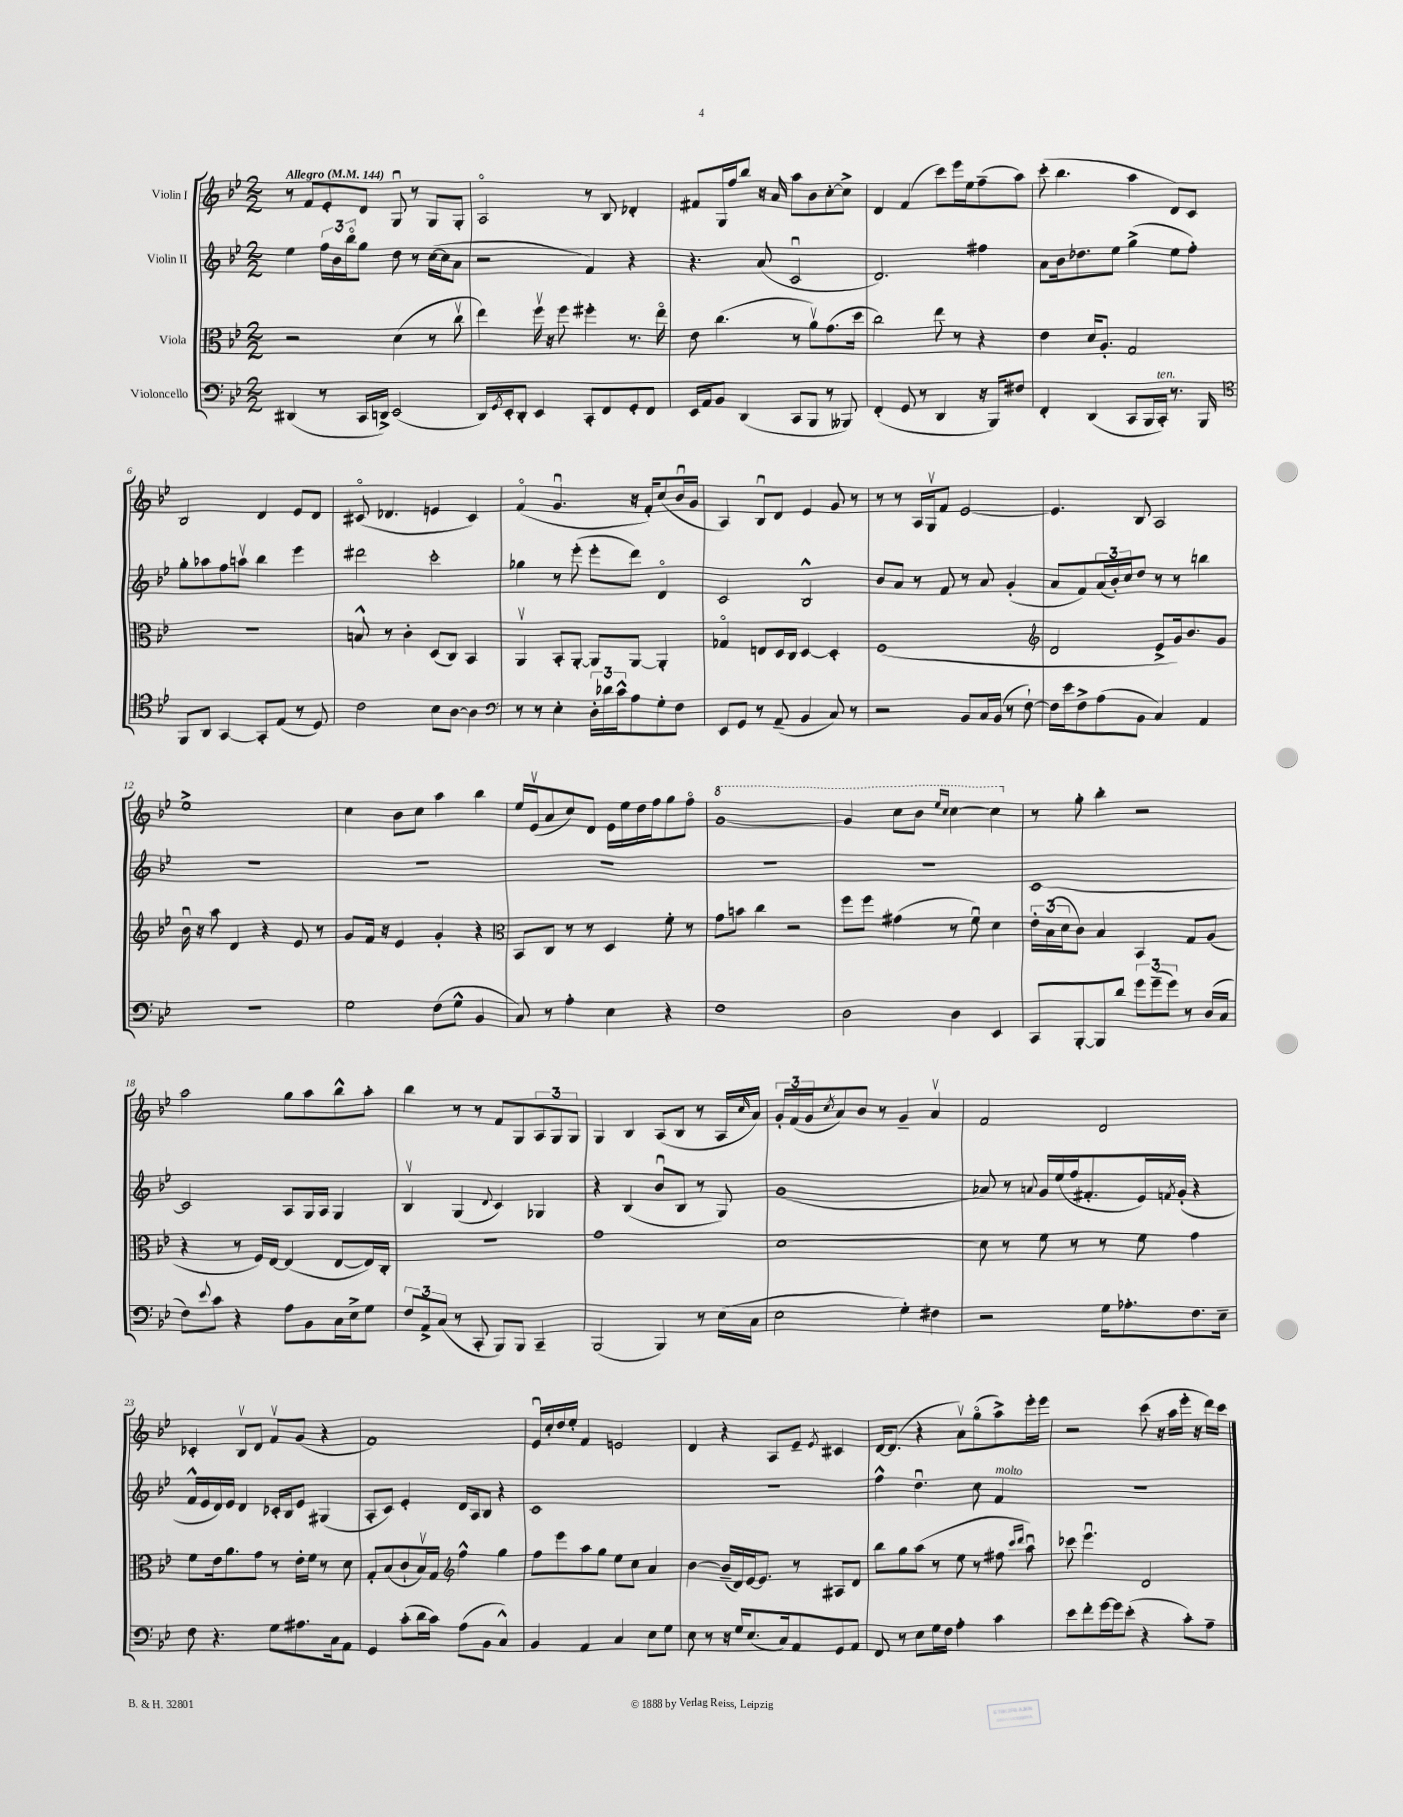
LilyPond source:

<<
\new StaffGroup <<
\new Staff = "s0" \with { instrumentName = "Violin I" } {
    \clef treble \key bes \major \numericTimeSignature \time 2/2 \tempo "Allegro" 4 = 144
    r8 f'8 ees'8-. d'8 g8\downbow r8 g8 g8-. |
    a2\flageolet r8 bes8 des'4-. |
    fis'8 g16 f''16 bes''8 r16 a'16 a''8 bes'8 c''8~-. c''8-> |
    d'4 f'4( c'''8) ees'''16 ees''16 f''8--( a''8) |
    c'''8-.( bes''4. a''4 d'8) c'8 |
    bes2 d'4 ees'8 d'8 |
    cis'8\flageolet( des'4. e'4 cis'4) |
    f'4\flageolet( g'4.\downbow r16 f'16-.) c''8( bes'16\downbow g'16 |
    a4) bes8\downbow d'8 ees'4 g'8 r8 |
    r8 r8 a16 g16\upbow f'8 ees'2~ |
    ees'4. bes8 a2 |
    ees''1-> |
    c''4 bes'8 c''8 a''4 bes''4 |
    ees''16 ees'16\upbow( a'8 c''8) d'8 ees'16 ees''16 d''16 f''16 g''8 f''8\flageolet |
    \ottava #1 g''1~ |
    g''4 c'''8 bes''8 \grace { ees'''16 c'''16 } c'''4~ c'''4 \ottava #0 |
    r8 g''8-. bes''4-. r2 |
    a''2 g''8 a''8 bes''8-^ a''8-. |
    bes''4 r8 r8 f'8 g8 \tuplet 3/2 { a8 g8 g8 } |
    g4 bes4 a8( bes8 r8 a16 \grace { c''16 } a'16) |
    \tuplet 3/2 { g'16-. f'16( g'16 } \acciaccatura { c''8 } a'8) bes'8 r8 g'4-- a'4\upbow |
    f'2 d'2 |
    ces'4-. bes8\upbow d'8 f'8\upbow g'8( r4 |
    f'1) |
    ees'16\downbow c''16-. d''16 ees''16-. f'4 e'2 |
    d'4 r4 a8 ees'8-- \acciaccatura { ees'8 } cis'4 |
    d'16~ d'8.( r4 a'8\upbow) g''8\flageolet( a''8->) ees'''16-. ees'''16 |
    r2 c'''8( r16 a''16 ees'''16-. r16 d'''16) c'''16 \bar "|." |
}
\new Staff = "s1" \with { instrumentName = "Violin II" } {
    \clef treble \key bes \major \numericTimeSignature \time 2/2
    ees''4 \tuplet 3/2 { f''16 bes'16 bes''16\flageolet } g''8 d''8 r8 c''16~( c''16 a'8 |
    r2 f'4) r4 |
    r4. a'8( c'2\downbow |
    d'2.) fis''4 |
    a'8 bes'16 des''8. ees''8 g''4->( ees''8 f''8-.) |
    g''8-. aes''8 f''8 a''8\upbow bes''4 ees'''4 |
    dis'''2 c'''2-. |
    ges''4 r8 ees'''8-.( ees'''8-. d'''8) d'4\flageolet |
    c'2 bes2-^ |
    bes'8 a'8 r8 f'8 r8 a'8 g'4-.( |
    a'8 f'8) \tuplet 3/2 { a'16( bes'16-.) c''16 } d''8 r8 r8 b''4 |
    R1 |
    R1 |
    R1 |
    R1 |
    R1 |
    c'1~ |
    c'2 a8 g16 a16 g4 |
    bes4\upbow g4( \appoggiatura { d'8 } c'4) ges4 |
    r4 bes4( bes'8\downbow bes8 r8 g8) |
    g'1( |
    aes'8) r8 \appoggiatura { a'8 } g'16 ees''16( f''16 fis'8.-. ees'16) \acciaccatura { f'8 } g'16-.( r4 |
    f'16-^ ees'16 d'16) ees'16 d'4 ces'16-. bes16 ees'8 gis4( |
    a8-. c'8) ees'4-. d'16 a16 bes8 r4 |
    c'1 |
    R1 |
    f''4-^ d''4.\downbow c''8 f'4^\markup { \italic "molto" } |
    R1 \bar "|." |
}
\new Staff = "s2" \with { instrumentName = "Viola" } {
    \clef alto \key bes \major \numericTimeSignature \time 2/2
    r2 d'4( r8 c''8\upbow |
    ees''4) f''16\upbow r16 f''8 fis''4-. r8. ees''16\flageolet |
    ees'8 c''4.( r8 a'8\upbow) g'8.( d''16 |
    c''2) ees''8 r8 r4 |
    ees'4 d'16 a8.-. g2 |
    r1 |
    b8-^ r8 c'4-. d8( c8) bes,4 |
    a,4\upbow bes,8-. a,8~-. a,8 a,8~ a,4-. |
    ges4\flageolet e8 d16 c16 d4~ d4-. |
    f1( |
    \clef treble d'2 ees'8-> g'16) bes'8. g'8 |
    bes'16\downbow r16 a''8 d'4 r4 ees'8 r8 |
    g'8 f'16 r16 ees'4 g'4-. r4 |
    \clef alto bes,8 c8 r8 r8 d4 f'8-. r8 |
    g'8 b'8 c''4 r2 |
    f''8 f''8 gis'4( r8 f'8\downbow) d'4 |
    \tuplet 3/2 { ees'16-. bes16( d'16 } c'8) bes4 bes,4 g8 a8( |
    r4 r8 f16) ees16~ ees4( ees8~ ees16) c16-. |
    R1 |
    g'1 |
    d'1~ |
    d'8 r8 f'8 r8 r8 f'8 g'4 |
    f'8 ees'16 a'8. g'8 r8 ees'16-. f'16 r8 d'8 |
    g8-. bes8( c'8-! bes16\upbow) g16 \clef treble f''4-^ g''4 |
    f''8 ees'''8 a''8 g''8 ees''8 c''8 a'4 |
    bes'4~ bes'16--( d'16) ees'16~ ees'8. r8 ais8 d'8 |
    bes''8 g''8 a''8( r8 ees''8 r8 fis''8 \grace { c'''16 d'''16 } a''8\downbow) |
    ces'''8 ees'''4.\downbow d'2 \bar "|." |
}
\new Staff = "s3" \with { instrumentName = "Violoncello" } {
    \clef bass \key bes \major \numericTimeSignature \time 2/2
    dis,4( r8 c,16 d,16->) ees,2( |
    d,16) \acciaccatura { g,8 } ees,16-. d,8-. ees,4 c,8-. f,8 g,8-. f,8 |
    ees,16 a,16 bes,8 d,4( c,8 bes,,8 r8 beses,,8) |
    f,4-.( g,8 r8 d,4 r16 bes,,16) fis8 |
    f,4-. d,4( c,8 bes,,16 c,16-.^\markup { \italic "ten." }) r8. bes,,16 |
    \clef tenor f,8 a,8 g,4~ g,8-. ees8( r8 d8) |
    c'2 bes8 a8~ a4 |
    \clef bass r8 r8 ees4-. \tuplet 3/2 { d16-. des'16 c'16-^ } a8 g8-. f8 |
    ees,8 g,8 r8 a,8--( bes,4 c8) r8 |
    r2 bes,8 c16 bes,16( r8 f8~-!) |
    f16 ees'16 f8-> a8( bes,8 c4) a,4 |
    R1 |
    g2 f8( g8-^ bes,4 |
    c8) r8 a4-. ees4 r4 |
    f1 |
    d2 d4 ees,4 |
    c,8 bes,,8~-. bes,,8 d'8 \tuplet 3/2 { g'8 g'8--( g'8) } r8 d16( c16 |
    f8) \appoggiatura { ees'8 } c'8 r4 a8 bes,8 c16 ees16-> g8 |
    \tuplet 3/2 { f8 a,8-> c8( } r8 c,8-. bes,,8) bes,,8 c,4-- |
    bes,,2( bes,,4) r8 ees16( c16 |
    ees2 g4-.) fis4 |
    r2 g16 aes8.-. f8. ees16-- |
    f8 r4. g8 ais8. c16 a,8 |
    g,4 c'8-.( d'16 c'16) a8( bes,8 c4-^) |
    bes,4 a,4 c4 ees8 g8 |
    ees8 r8 r16 g16 ees8.( c16) a,8 g,8 a,8 |
    f,8 r8 ees8 g16 f16 a4-. c'4 |
    ees'8 f'8-. g'16~ g'16 ees'8-.( r4 c'8-.) a8-- \bar "|." |
}
>>
>>
